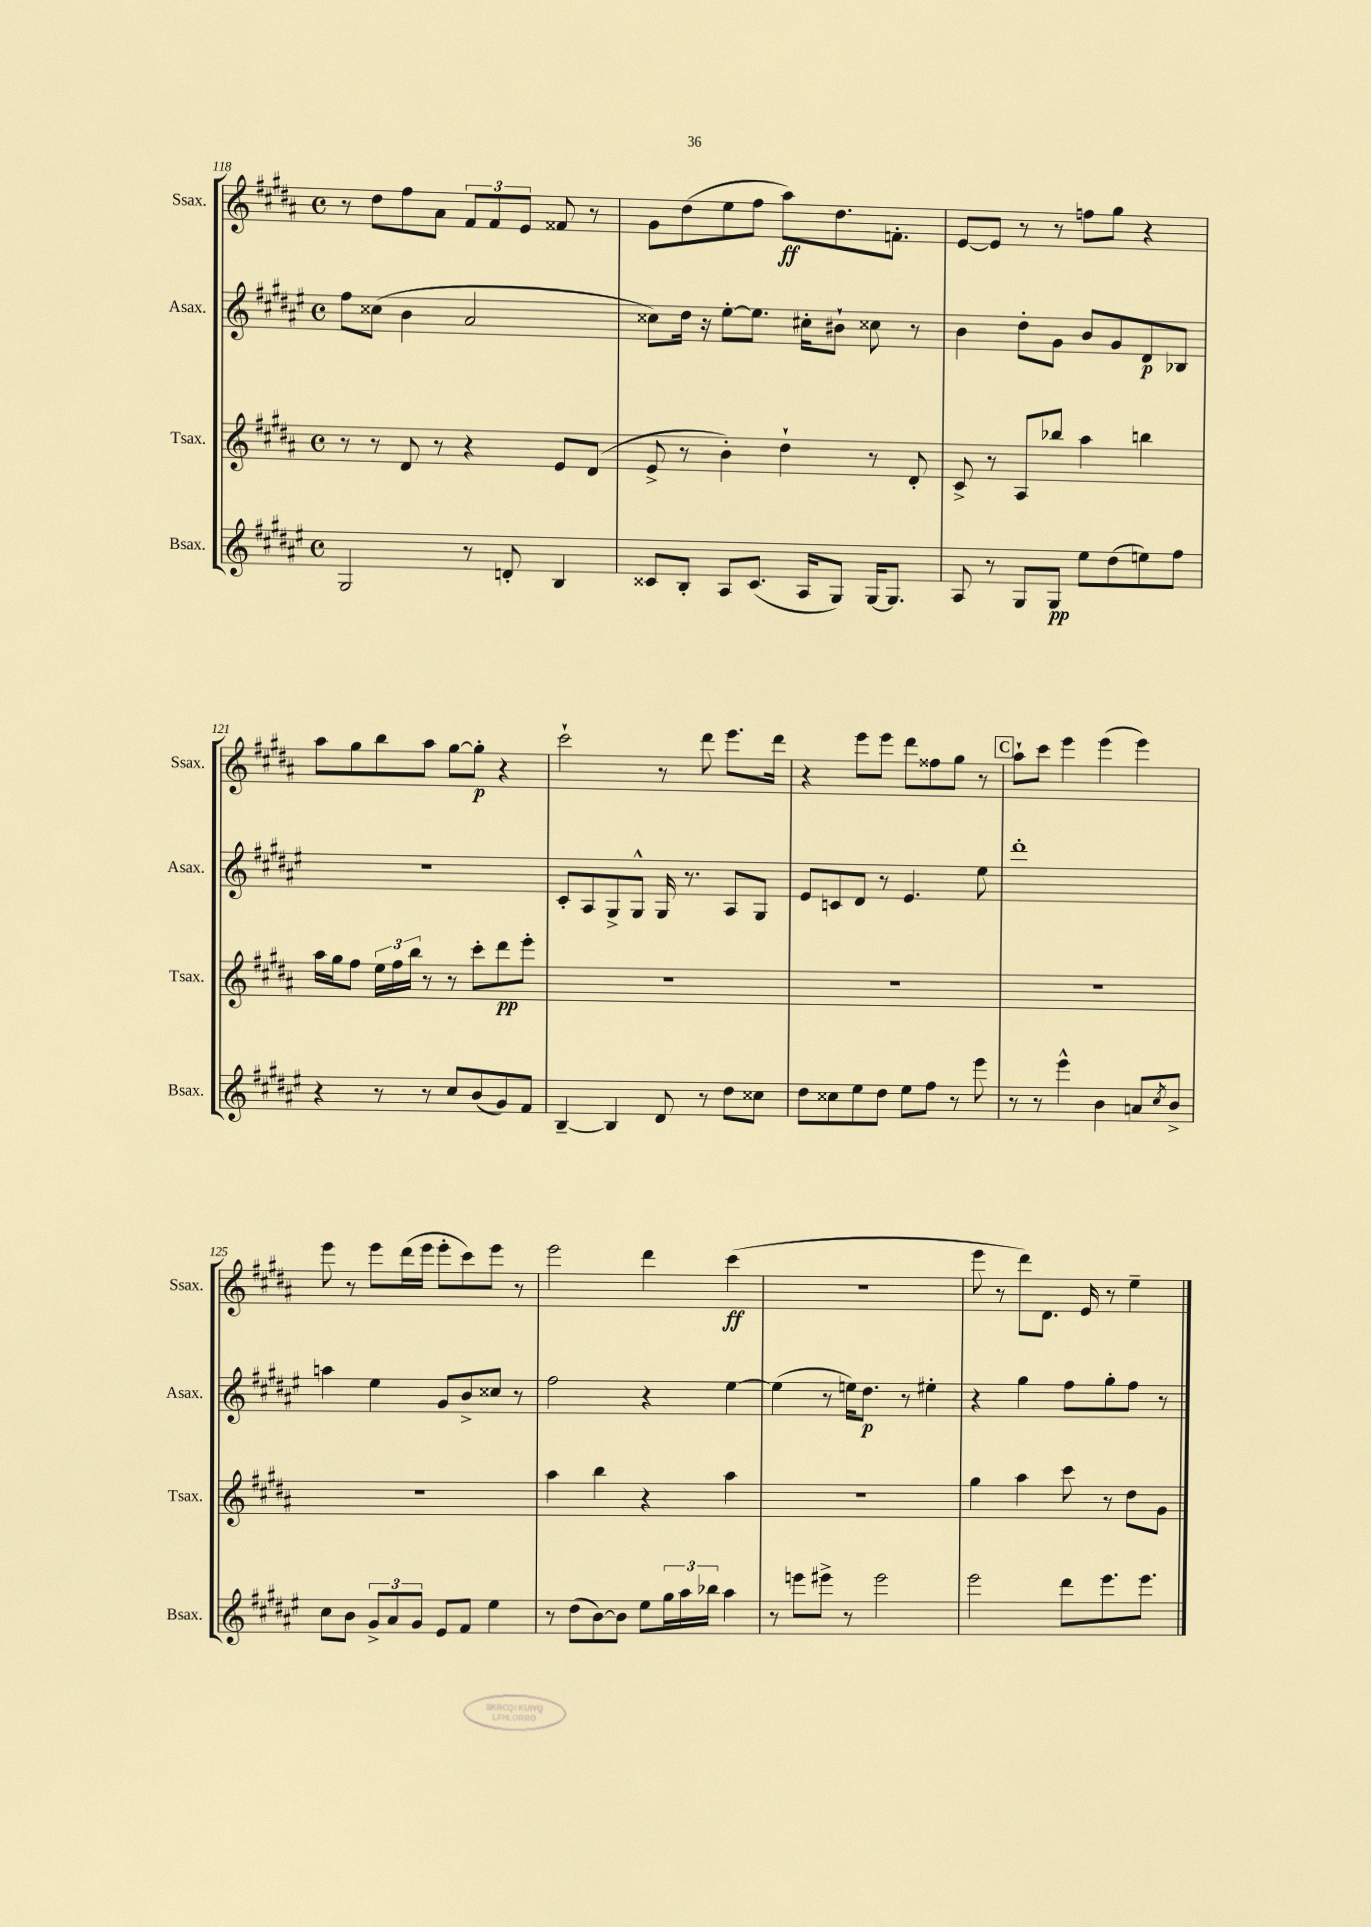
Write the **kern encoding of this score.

**kern	**kern	**kern	**kern
*staff4	*staff3	*staff2	*staff1
*clefG2	*clefG2	*clefG2	*clefG2
*k[f#c#g#d#a#e#]	*k[f#c#g#d#a#]	*k[f#c#g#d#a#e#]	*k[f#c#g#d#a#]
*M4/4	*M4/4	*M4/4	*M4/4
*met(c)	*met(c)	*met(c)	*met(c)
2G#	8r	8ff#	8r
.	8r	(8cc##	8dd#
.	8d#	4b	8ff#
.	8r	.	8a#
8r	4r	2a#	12f#
.	.	.	12f#
8d'	.	.	.
.	.	.	12e
4B	8e	.	8f##
.	(8d#	.	8r
=	=	=	=
8c##	8e^	8cc##)	8g#
8B'	8r	16dd#	(8dd#
.	.	16r	.
8A#	4b')	[8ee#'	8ee
(8.c##	.	8.ee#]	8ff#
.	4dd#`	.	8aa#)
16A#	.	16cc#'	.
8G#)	.	8b#`	8.dd#
[16G#	8r	8cc##	.
8.G#]	.	.	8.f'
.	8d#'	8r	.
=	=	=	=
8A#	8c#^	4b	[8e
8r	8r	.	8e]
8G#	8A#	8dd#'	8r
8G#	8bb-	8g#	8r
8ee#	4aa#	8b	8ff
(8dd#	.	8g#	8gg#
8ee)	4bb	8d#	4r
8ff#	.	8B-	.
=	=	=	=
4r	16aa#	1r	8aa#
.	16gg#	.	.
.	8ff#	.	8gg#
8r	24ee	.	8bb
.	24ff#	.	.
.	24bb	.	.
8r	8r	.	8aa#
8cc#	8r	.	[8gg#
(8b	8ccc#'	.	8gg#']
8g#)	8ddd#	.	4r
8f#	8eee'	.	.
=	=	=	=
[4B~	1r	8c#'	2ccc#`
.	.	8A#	.
4B]	.	8G#^	.
.	.	8G#^^	.
8d#	.	16G#	8r
.	.	8.r	.
8r	.	.	8ddd#
8dd#	.	8A#	8.eee
8cc##	.	8G#	.
.	.	.	16ddd#
=	=	=	=
8dd#	1r	8e#	4r
8cc##	.	8c	.
8ee#	.	8d#	8eee
8dd#	.	8r	8eee
8ee#	.	4.e#	8ddd#
8ff#	.	.	8ff##
8r	.	.	8gg#
8eee#	.	8ee#	8r
=	=	=	=
8r	1r	1ddd#'	8aa#`
8r	.	.	8ccc#
4eee#^^	.	.	4eee
4b	.	.	(4eee
8a	.	.	4eee)
8qcc#	.	.	.
8b^	.	.	.
=	=	=	=
8cc#	1r	4aa	8eee
8b	.	.	8r
12g#^	.	4ee#	8eee
12a#	.	.	.
.	.	.	(16ddd#
12g#	.	.	.
.	.	.	16eee
8e#	.	8g#	8eee'
8f#	.	8b^	8ccc#)
4ee#	.	8cc##	8eee
.	.	8r	8r
=	=	=	=
8r	4aa#	2ff#	2eee
(8dd#	.	.	.
[8b)	4bb	.	.
8b]	.	.	.
8ee#	4r	4r	4ddd#
24gg#	.	.	.
24aa#	.	.	.
24bb-	.	.	.
4aa#	4aa#	[4ee#	(4ccc#
=	=	=	=
8r	1r	(4ee#]	1r
8eee	.	.	.
8eee#^	.	8r	.
8r	.	16ee)	.
.	.	8.dd#	.
2eee#	.	.	.
.	.	8r	.
.	.	4ee#'	.
=	=	=	=
2eee#	4gg#	4r	8eee
.	.	.	8r
.	4aa#	4gg#	8ddd#)
.	.	.	8.d#
8ddd#	8ccc#	8ff#	.
.	.	.	16e
8.eee#	8r	8gg#'	8r
.	8dd#	8ff#	4ee~
8.eee#	.	.	.
.	8g#	8r	.
==	==	==	==
*-	*-	*-	*-
